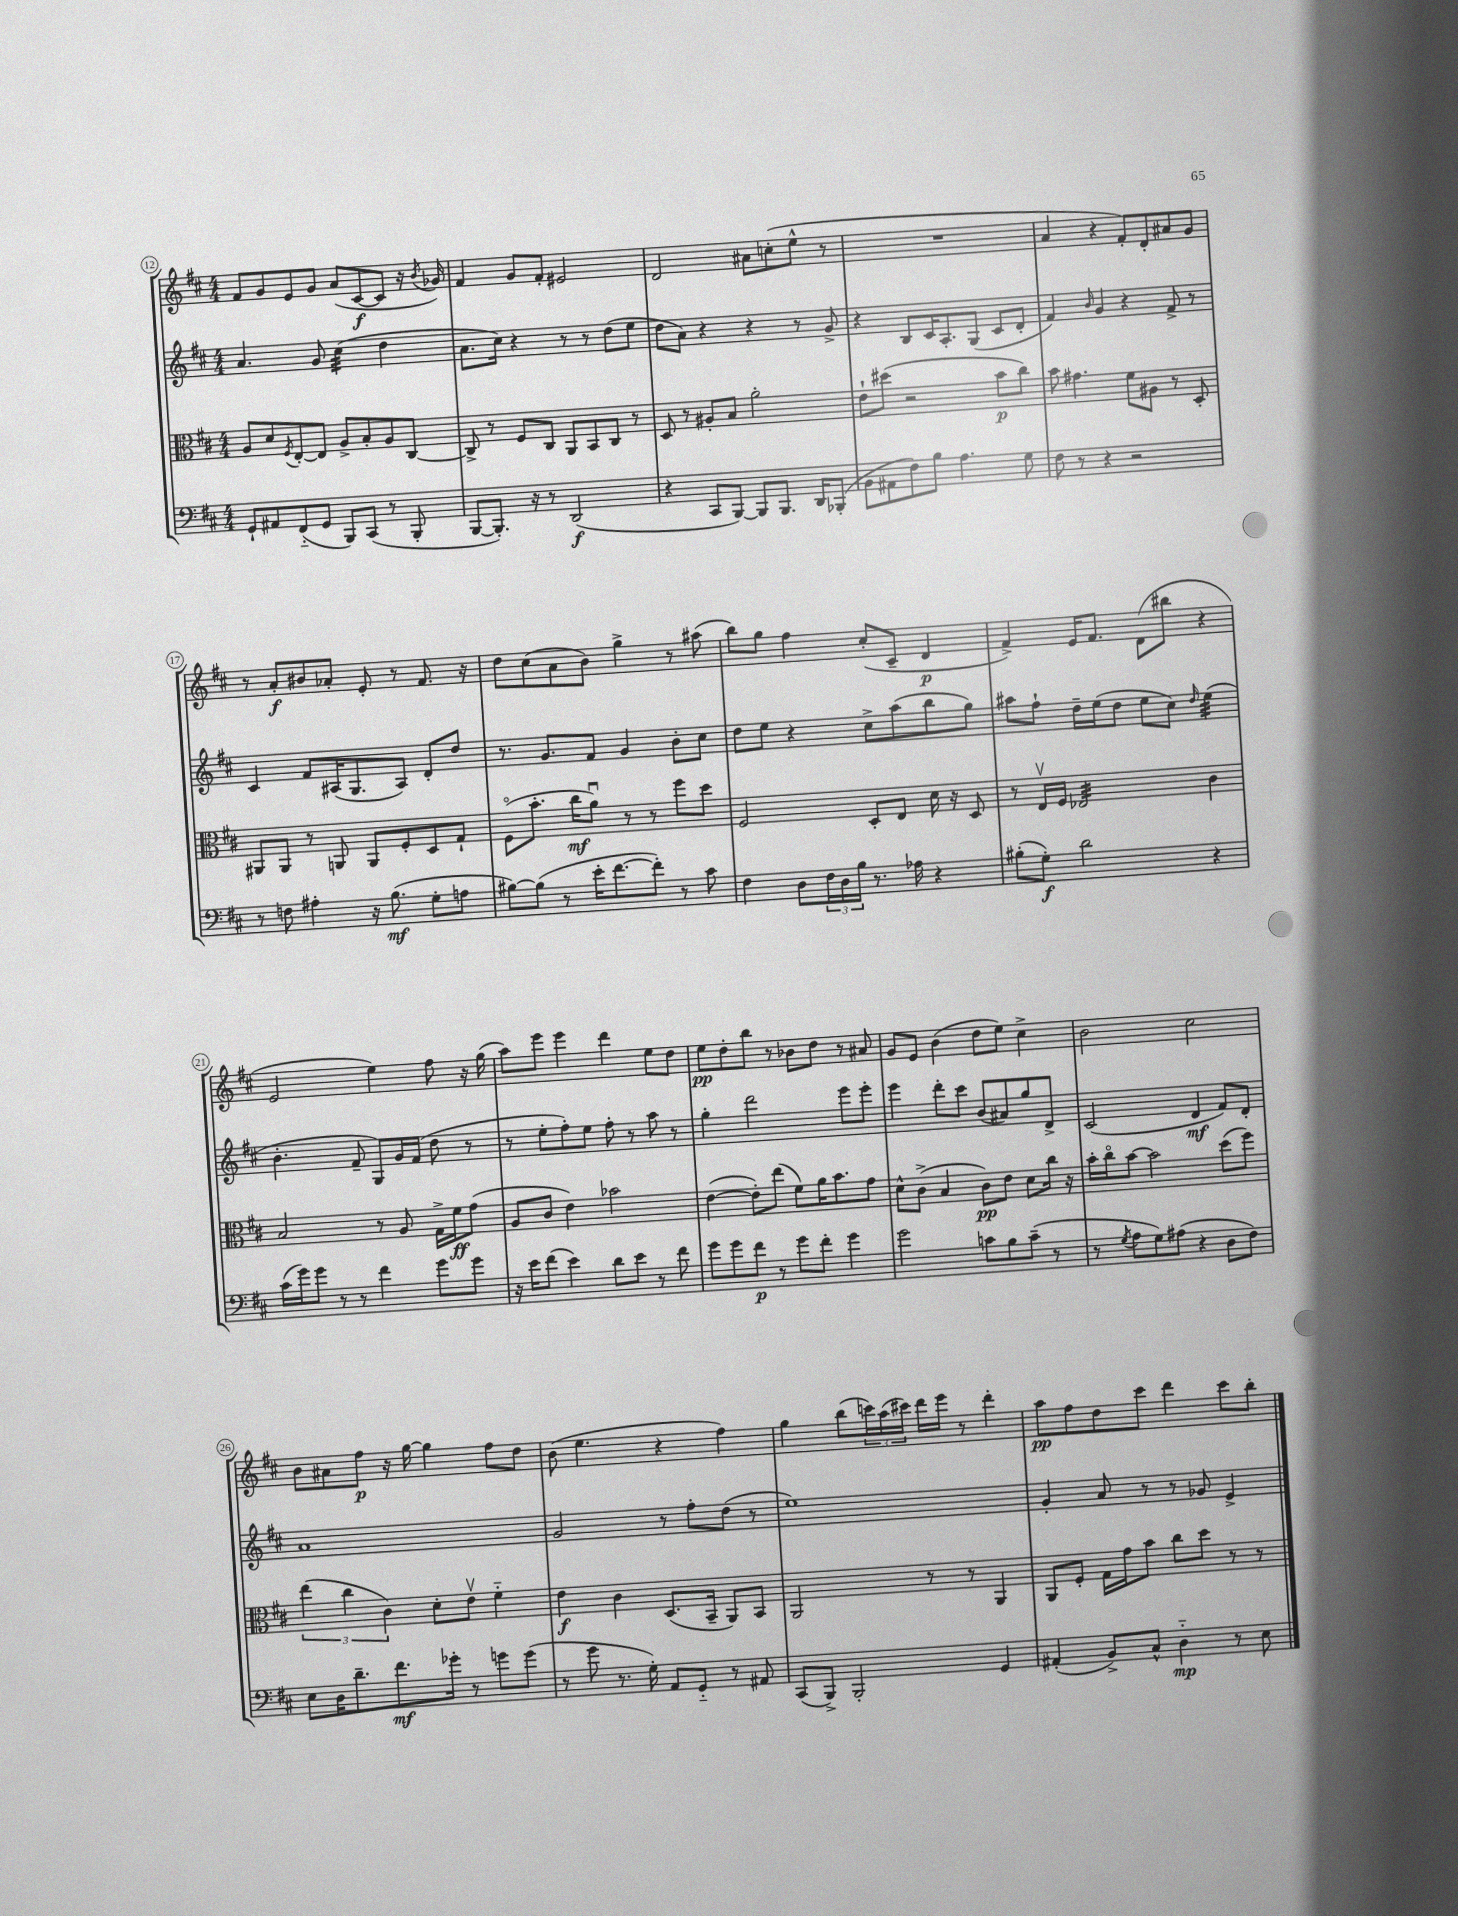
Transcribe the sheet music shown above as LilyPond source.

<<
\new StaffGroup <<
\new Staff = "s0" {
    \clef treble \key d \major \numericTimeSignature \time 4/4
    fis'8 g'8 e'8 g'8 a'8( cis'8~\f cis'8 r16 \acciaccatura { b'8 } ges'16) |
    fis'4 g'8 fis'8-. eis'2 |
    d'2 ais'8 c''8-.( e''8-^ r8 |
    R1 |
    a'4 r4 fis'8-.) d'8-. ais'8 g'8 |
    r8 a'8-.\f bis'8 aes'8-. e'8-. r8 fis'8. r16 |
    d''8 cis''8( a'8 b'8) g''4-> r8 ais''8( |
    b''8) g''8 fis''4 cis''8-.( cis'8-- d'4\p |
    fis'4->) e'16 fis'8. d'8( bis''8 r4 |
    e'2 e''4) fis''8 r16 g''16( |
    a''8) e'''8 e'''4 d'''4 e''8 d''8 |
    e''8\pp d''8-. b''8 r8 bes'8 d''8 r8 ais'8 |
    g'8 e'8 b'4( d''8 e''8) cis''4-> |
    b'2 cis''2 |
    b'8 ais'8 fis''8\p r16 g''16~ g''4 fis''8 d''8 |
    b'8( e''4. r4 fis''4) |
    g''4 b''8( \tuplet 3/2 { c'''16) a''16( cis'''16) } d'''16 e'''16 r8 d'''4-. |
    a''8\pp fis''8 d''8 cis'''8 d'''4 cis'''8 b''8-. \bar "|." |
}
\new Staff = "s1" {
    \clef treble \key d \major \numericTimeSignature \time 4/4
    a'4. g'8 cis''4:32( d''4 |
    a'8. cis''16) r4 r8 r8 d''8( e''8 |
    d''8 a'8) r4 r4 r8 g'8-> |
    r4 b8 cis'16 a8.-. g8( cis'8 d'8-. |
    fis'4) \grace { b'16 } g'4 r4 fis'8-> r8 |
    cis'4 fis'8 ais16( g8. ais8) d'8-. d''8 |
    r8. g'8. fis'8 g'4 b'8-. cis''8 |
    d''8 e''8 r4 cis''8-> a''8( b''8 g''8) |
    ais''8 fis''8-! d''16-- e''16( d''8 e''8 cis''8) \grace { d''16 } e''4:32( |
    b'4.-. fis'8-- g8) g'16 fis'16( d''8 r8 |
    r8 e''8-. fis''8-.) e''8 fis''8-. r8 a''8 r8 |
    g''4-. d'''2 e'''8 e'''8-. |
    e'''4 d'''8-. cis'''8 b'8( ais'8) g''8 d'8-> |
    cis'2( d'4\mf fis'8) d'8-. |
    a'1 |
    g'2 r8 fis''8-. d''8( r8 |
    e''1) |
    g'4-. a'8 r8 r8 ges'8 e'4-> \bar "|." |
}
\new Staff = "s2" {
    \clef alto \key d \major \numericTimeSignature \time 4/4
    a8 d'8 \acciaccatura { fis8 } e8~-. e8 a8-> b8-. a8 cis8~ |
    cis8-> r8 fis8 cis8 a,8 b,8 cis8 r8 |
    d8 r8 ais8-. b8 a'2-. |
    e'8-! dis''8( r2 b'8\p cis''8) |
    b'8 gis'4. fis'8 ais8 r8 d8-. |
    ais,8 ais,8 r8 a,8 a,8 fis8-. d8 g8-! |
    fis8\flageolet( b'8.-. cis''16\mf a'8\downbow) r8 r8 fis''8 d''8 |
    fis2 d8-. e8 d'16 r16 d8 |
    r8 e16\upbow fis16 ees2:32 cis'4 |
    b2 r8 a8 g16-> fis'16\ff g'8( |
    a8 cis'8 e'4) bes'2 |
    e'4~( e'8-.) e''8( fis'8) a'16 b'8. g'8 |
    d'8-^ cis'8->( b4 cis'8\pp) e'8 d'8 cis''16 r16 |
    b'16-. cis''16\flageolet b'8~ b'2 d''8( fis''8) |
    \tuplet 3/2 { e''4( cis''4 cis'4) } d'8-. e'8\upbow fis'4-_ |
    e'4\f cis'4 d8.( b,16-- a,8) b,8 |
    a,2 r8 r8 a,4 |
    a,8 fis8-. g16 g'16 b'8 cis''8 d''8 r8 r8 \bar "|." |
}
\new Staff = "s3" {
    \clef bass \key d \major \numericTimeSignature \time 4/4
    g,8-! ais,8 fis,8-_( g,8 b,,8) cis,8( r8 b,,8-. |
    b,,8~ b,,8.-.) r16 r8 d,2\f( |
    r4 cis,8 b,,8~) b,,8 b,,8. d,16 bes,,8-.( |
    b,8 ais,8 fis8) b8 a4. g8 |
    fis8 r8 r4 r2 |
    r8 f8 ais4-. r16 b8.\mf( g8-. a8 |
    bis8~) bis8( r8 e'16-. fis'8.~ fis'8-.) r8 cis'8 |
    fis4 d8 \tuplet 3/2 { fis16 d16 b16 } r8. aes16 r4 |
    bis8-.( g8-.\f) d'2 r4 |
    cis'16( g'16) g'8 r8 r8 fis'4 g'8 g'8 |
    r16 e'16 fis'8( e'4) d'8 e'8 r8 fis'8 |
    g'8 g'8 fis'8\p r8 g'8 fis'8-. g'4 |
    g'2 c'8 b8 c'8--( r8 |
    r8 \acciaccatura { g8 } a8 g8) ais8( r4 d8 fis8) |
    e8 d16 d'8.-- fis'8.\mf ges'16-. r8 g'8 g'8( |
    r8 g'8 r8. g16-.) a,8 g,8-_ r8 ais,8 |
    cis,8( b,,8->) b,,2-. g,4 |
    ais,4-.( b,8->) cis8-^ d4-_\mp r8 e8 \bar "|." |
}
>>
>>
\layout { \context { \Score currentBarNumber = #12 \override BarNumber.stencil = #(make-stencil-circler 0.1 0.3 ly:text-interface::print) } }
